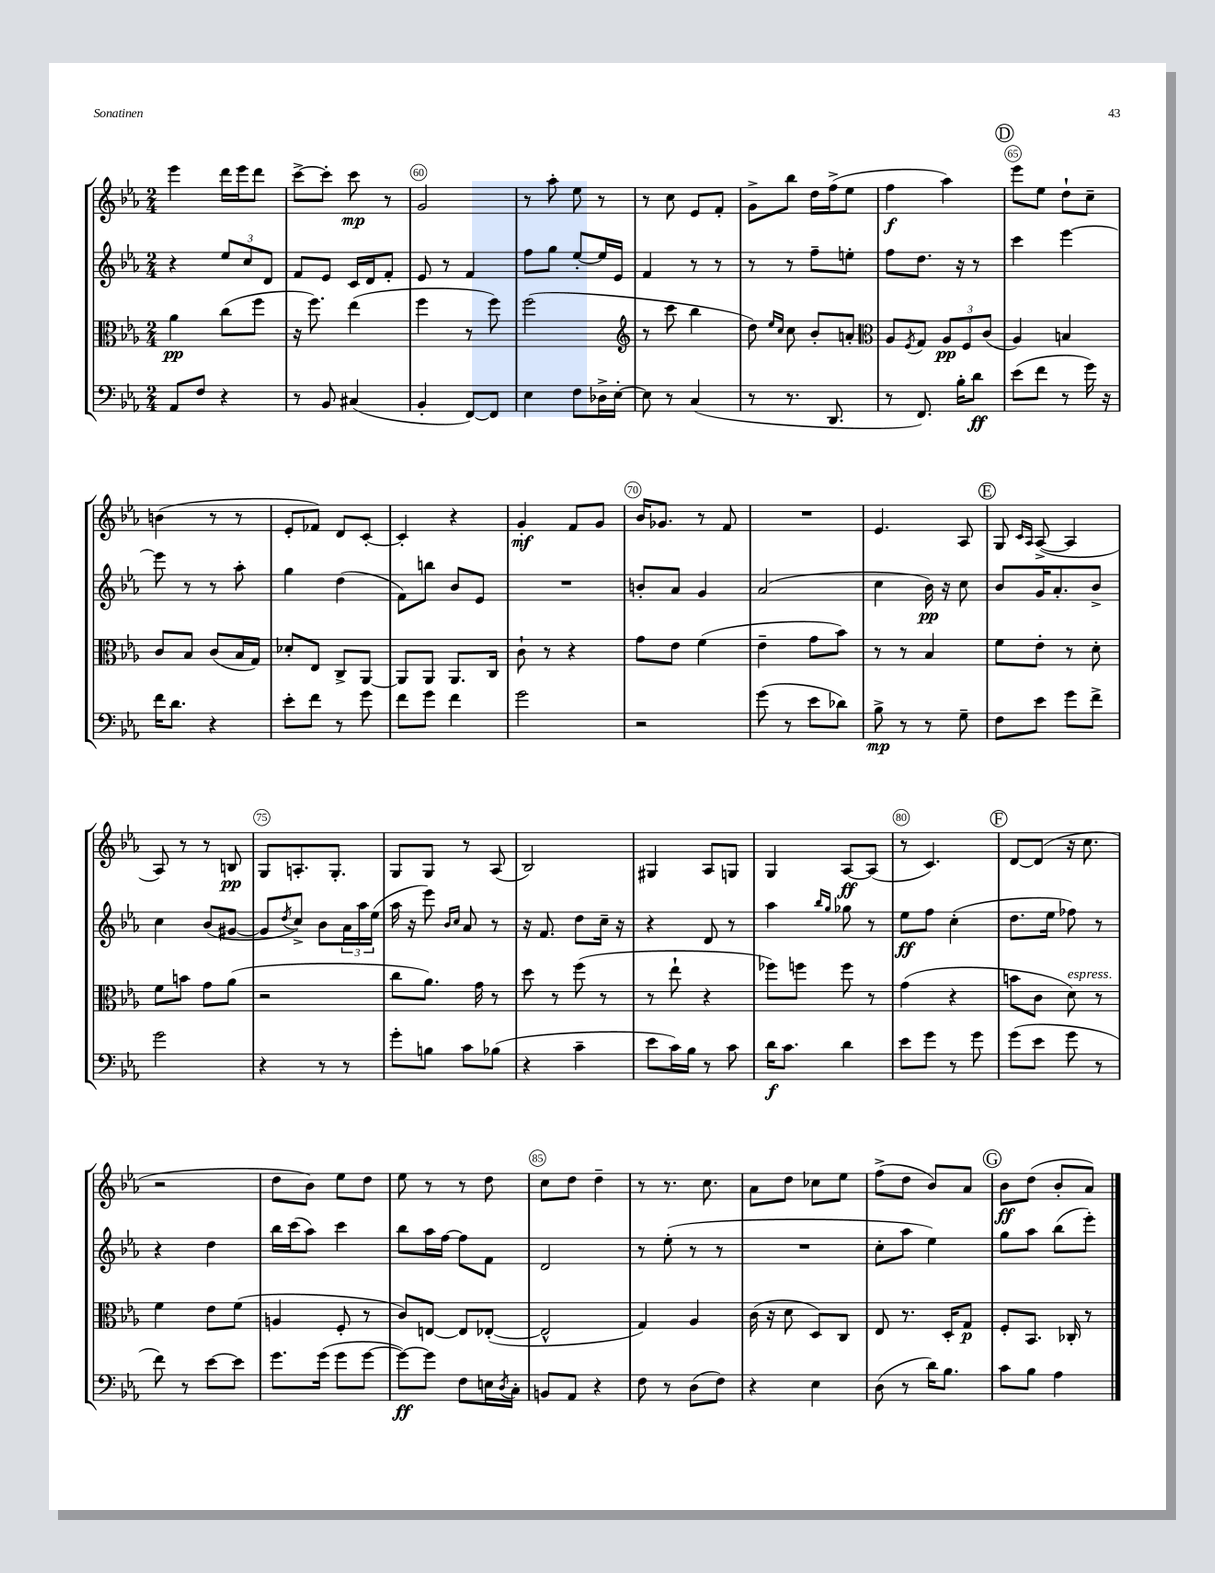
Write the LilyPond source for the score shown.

<<
\new StaffGroup <<
\new Staff = "s0" {
    \clef treble \key ees \major \numericTimeSignature \time 2/4
    ees'''4 d'''16 ees'''16 d'''8 |
    c'''8~-> c'''8-. c'''8\mp r8 |
    g'2 |
    r8 aes''8-. ees''8 r8 |
    r8 c''8 ees'8 f'8-. |
    g'8-> bes''8 d''16 f''16->( ees''8 |
    f''4\f aes''4) |
    \mark \markup { \circle "D" } ees'''8 ees''8 d''8-! c''8-- |
    b'4( r8 r8 |
    ees'8-. fes'8) d'8 c'8~-. |
    c'4-. r4 |
    g'4-.\mf f'8 g'8 |
    bes'16 ges'8. r8 f'8 |
    R2 |
    ees'4. aes8 |
    \mark \markup { \circle "E" } g8 \grace { c'16 aes16 } aes8~->( aes4 |
    aes8) r8 r8 b8\pp |
    g8 a8.-. g8.-. |
    g8 g8 r8 aes8( |
    bes2) |
    gis4 aes8 g8 |
    g4 aes8~\ff aes8( |
    r8 c'4.) |
    \mark \markup { \circle "F" } d'8~ d'8( r16 c''8. |
    r2 |
    d''8 bes'8) ees''8 d''8 |
    ees''8 r8 r8 d''8 |
    c''8 d''8 d''4-- |
    r8 r8. c''8. |
    aes'8 d''8 ces''8 ees''8 |
    f''8->( d''8 bes'8) aes'8 |
    \mark \markup { \circle "G" } bes'8\ff d''8( bes'8-. aes'8) \bar "|." |
}
\new Staff = "s1" {
    \clef treble \key ees \major \numericTimeSignature \time 2/4
    r4 \tuplet 3/2 { ees''8 c''8 d'8 } |
    f'8 ees'8 c'16 d'16 f'8-. |
    ees'8 r8 f'4 |
    f''8 g''8 ees''8~-. ees''16 ees'16 |
    f'4 r8 r8 |
    r8 r8 f''8-- e''8-. |
    f''8 d''8. r16 r8 |
    \mark \markup { \circle "D" } c'''4 ees'''4~ |
    ees'''8 r8 r8 aes''8-. |
    g''4 d''4( |
    f'8) b''8 bes'8 ees'8 |
    R2 |
    b'8-. aes'8 g'4 |
    aes'2( |
    c''4 bes'16\pp) r16 c''8 |
    \mark \markup { \circle "E" } bes'8 g'16 aes'8.-. bes'8-> |
    c''4 bes'8( gis'8~ |
    gis'8 \acciaccatura { d''8 } c''8->) bes'8 \tuplet 3/2 { aes'16 aes''16 ees''16( } |
    aes''16 r16 ees'''8) \grace { bes'16 c''16 } aes'8 r8 |
    r16 f'8. d''8 c''16-- r16 |
    r4 d'8 r8 |
    aes''4 \grace { bes''16 g''16 } ges''8 r8 |
    ees''8\ff f''8 c''4-.( |
    \mark \markup { \circle "F" } d''8. ees''16 fes''8) r8 |
    r4 d''4 |
    bes''16 c'''16( aes''8) c'''4 |
    bes''8 aes''16 f''16~ f''8 f'8 |
    d'2 |
    r8 ees''8-.( r8 r8 |
    R2 |
    c''8-. aes''8 ees''4) |
    \mark \markup { \circle "G" } g''8 aes''8 bes''8( ees'''8-.) \bar "|." |
}
\new Staff = "s2" {
    \clef alto \key ees \major \numericTimeSignature \time 2/4
    aes'4\pp c''8( f''8 |
    r16 f''8.) ees''4( |
    f''4 r8 f''8) |
    f''2( |
    \clef treble r8 c'''8 bes''4 |
    d''8) \grace { ees''16 c''16 } c''8 bes'8-. a'8-. |
    \clef alto aes8 \acciaccatura { f8 } g8 \tuplet 3/2 { aes8\pp f8 c'8( } |
    \mark \markup { \circle "D" } aes4) b4 |
    c'8 bes8 c'8( bes16 g16) |
    des'8-. ees8 c8-> aes,8~ |
    aes,8 aes,8 aes,8. c16 |
    c'8-! r8 r4 |
    g'8 ees'8 f'4( |
    ees'4-- g'8 bes'8) |
    r8 r8 bes4 |
    \mark \markup { \circle "E" } f'8 ees'8-. r8 d'8-. |
    f'8 b'8 g'8 aes'8( |
    r2 |
    c''8 aes'8.) g'16 r8 |
    d''8 r8 f''8( r8 |
    r8 ees''8-! r4 |
    fes''8) f''8 f''8 r8 |
    g'4( r4 |
    \mark \markup { \circle "F" } b'8 c'8 d'8^\markup { \italic "espress." }) r8 |
    f'4 ees'8 f'8( |
    a4 f8-. r8 |
    c'8) e8~ e8 ees8~-.( |
    ees2-^ |
    g4) aes4 |
    c'16( r16 d'8 d8) c8 |
    ees8 r8. d16-. g8\p |
    \mark \markup { \circle "G" } f8-. bes,8. ces16-. r8 \bar "|." |
}
\new Staff = "s3" {
    \clef bass \key ees \major \numericTimeSignature \time 2/4
    aes,8 f8 r4 |
    r8 bes,8 cis4( |
    bes,4-. f,8~) f,8 |
    ees4 f8 des16-> ees16~-. |
    ees8 r8 c4( |
    r8 r8. d,8. |
    r8 f,8.) bes16-. d'8\ff |
    \mark \markup { \circle "D" } ees'8( f'8 r8 g'16) r16 |
    f'16 d'8. r4 |
    ees'8-. f'8 r8 g'8 |
    f'8 g'8 f'4 |
    g'2 |
    r2 |
    g'8( r8 ees'8 des'8) |
    bes8->\mp r8 r8 g8-- |
    \mark \markup { \circle "E" } f8 ees'8 g'8 f'8-> |
    g'2 |
    r4 r8 r8 |
    g'8-. b8 c'8 bes8( |
    r4 c'4-- |
    ees'8 c'16) bes16 r8 c'8 |
    d'16\f c'8. d'4 |
    ees'8 g'8 r8 g'8 |
    \mark \markup { \circle "F" } g'8( ees'8 g'8 r8 |
    f'8) r8 ees'8~ ees'8 |
    g'8. g'16( g'8 g'8~ |
    g'8~\ff) g'8 f8 e16 \acciaccatura { d8 } c16-. |
    b,8 aes,8 r4 |
    f8 r8 d8( f8) |
    r4 ees4 |
    d8( r8 d'16) bes8. |
    \mark \markup { \circle "G" } c'8 bes8 aes4 \bar "|." |
}
>>
>>
\layout { \context { \Score currentBarNumber = #58 \override BarNumber.break-visibility = ##(#f #t #t) barNumberVisibility = #(every-nth-bar-number-visible 5) \override BarNumber.stencil = #(make-stencil-circler 0.1 0.3 ly:text-interface::print) } }
